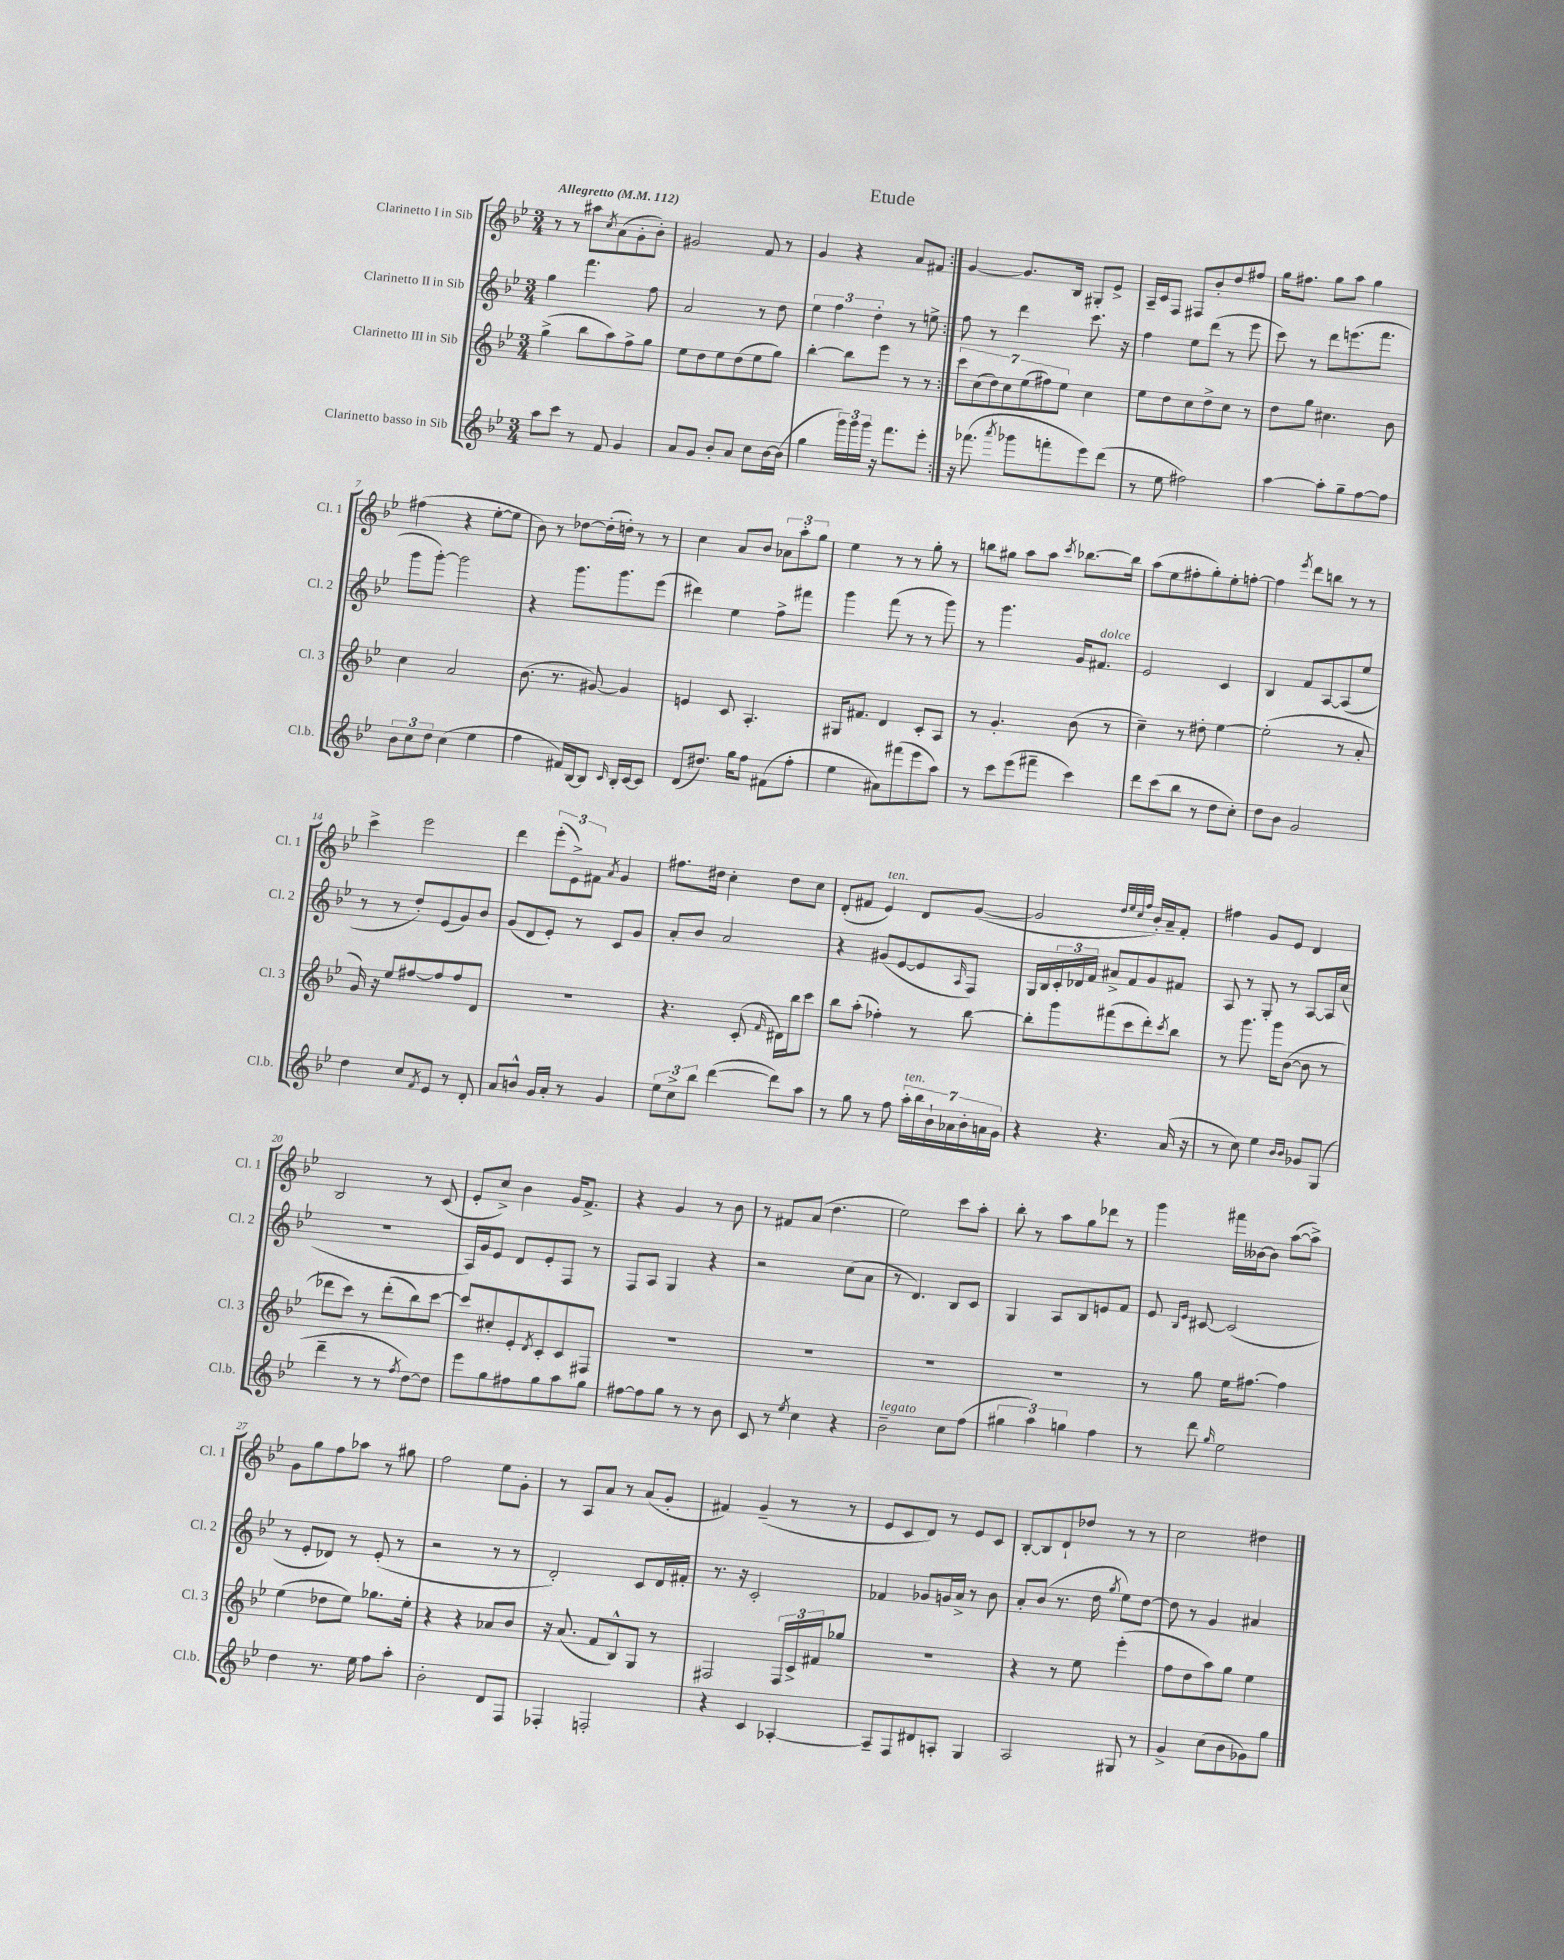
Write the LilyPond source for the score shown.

\header { title = "Etude" }
<<
\new StaffGroup <<
\new Staff = "s0" \with { instrumentName = "Clarinetto I in Sib" shortInstrumentName = "Cl. 1" } {
    \clef treble \key bes \major \numericTimeSignature \time 3/4 \tempo "Allegretto" 4 = 112
    \repeat volta 2 { r8 r8 ais''8 \acciaccatura { c''8 } a'8( g'8-. bes'8-.) |
    gis'2 f'8 r8 |
    g'4 r4 a'8 fis'8 | }
    g'4~ g'8. bes16 gis8-. ees'8-> |
    a16-- c'16 f8 fis8 bes'8-. d''8 fis''8 |
    g''16 fis''8. g''8 a''8 g''4 |
    fis''4( r4 ees''8~-. ees''8 |
    bes'8) r8 des''8~ des''16-.( d''16-.) r8 r8 |
    c''4 a'8 bes'8 \tuplet 3/2 { aes'8 a''8-. g''8 } |
    ees''4 r8 r8 g''8-. r8 |
    b''8 gis''8 a''8 a''8 \acciaccatura { c'''8 } bes''8.~ bes''16 |
    a''8( ees''8 fis''8-. g''8-.) ees''8-. f''8~-. |
    f''4 \acciaccatura { ees'''8 } d'''8 b''8 r8 r8 |
    c'''4-> ees'''2 |
    d'''4 \tuplet 3/2 { ees'''8-.( ees'8->) fis'8 } \acciaccatura { a'8 } g'4 |
    fis''8. dis''16 c''4-. dis''8 c''8 |
    d'8-.( fis'8 ees'4^\markup { \italic "ten." }) d'8 g'8~( |
    g'2 \grace { d''32 ees''32 c''32 f''32 } bes'16-.) a'16-- f'8-. |
    fis''4 g'8 ees'8 d'4 |
    bes2 r8 c'8( |
    ees'8-. c''8->) bes'4 g'16 f'8.-> |
    r4 g'4 r8 bes'8 |
    r8 fis'8 a'8( d''4. |
    ees''2) c'''8 a''8-. |
    bes''8-. r8 a''8 g''8 des'''8 r8 |
    g'''4 fis'''16 beses'16~ beses'8 a''8~( a''8->) |
    g'8 g''8 f''8 aes''8 r8 gis''8 |
    f''2 ees''8 g'8-. |
    r8 a8 a'8 r8 a'8( g'8-. |
    fis'4) g'4--( r8 r8 |
    ees'8 c'8 d'8) r8 ees'8 c'8 |
    bes8~-. bes8 d'8-! des''8 r8 r8 |
    c''2 dis''4 \bar "|." |
}
\new Staff = "s1" \with { instrumentName = "Clarinetto II in Sib" shortInstrumentName = "Cl. 2" } {
    \clef treble \key bes \major \numericTimeSignature \time 3/4
    \repeat volta 2 { g''4 f'''4. f''8 |
    a'2 r8 d''8 |
    \tuplet 3/2 { ees''4 f''4 d''4-. } r8 e''8-> | }
    f''8 r8 d'''4 c'''8. r16 |
    f''4 ees''8 d'''8( r8 ees'''8 |
    c'''8) r8 d'''8 e'''8.( f'''8. |
    g'''8 g'''8~-.) g'''2 |
    r4 g'''8. g'''8. ees'''8( |
    dis'''4) ees''4 f''8-> fis'''8 |
    g'''4 f'''8( r8 r8 g'''8) |
    r8 g'''4. g'16 fis'8.^\markup { \italic "dolce" } |
    ees'2 c'4 |
    bes4 f'8 a8~ a8( ees''8 |
    r8 r8 d''8-.) ees'8( g'8) bes'8 |
    g'8( d'8 ees'8-.) r8 c'8 g'8 |
    a'8-. bes'8 a'2 |
    r4 gis'8( ees'8~ ees'8 \grace { a16 } f8) |
    g16 bes16 \tuplet 3/2 { c'16-. des'16 f'16 } ais'8-> f'8 g'8 fis'8 |
    a8 r8 g8-. r8 a8~ a16 c''16( |
    R2. |
    a16) g'16 ees'8 d'8 ees'8-. f8 r8 |
    f8 a8 g4 r4 |
    r2 c''8( a'8 |
    r8 d'4.) bes8 c'8 |
    g4 a8 bes8 e'8 f'8 |
    ees'8 \grace { bes16 ees'16 } cis'8~ cis'2( |
    r8 ees'8-. des'8) r8 ees'8-.( r8 |
    r2 r8 r8 |
    d'2-.) c'8 d'16 fis'16-. |
    r8. r16 c'2-. |
    fes'4 ges'8 g'16 a'16-> r8 bes'8 |
    a'8-. bes'8( r8. d''16 \acciaccatura { g''8 } ees''8) d''8~ |
    d''8 r8 g'4 ais'4 \bar "|." |
}
\new Staff = "s2" \with { instrumentName = "Clarinetto III in Sib" shortInstrumentName = "Cl. 3" } {
    \clef treble \key bes \major \numericTimeSignature \time 3/4
    \repeat volta 2 { g''4->( bes''8 a''8) f''8-> g''8 |
    ees''8 d''8 ees''8 d''8( ees''8 g''8) |
    bes''4~-. bes''8 ees'''8 r8 r8 | }
    \tuplet 7/4 { c'''8 c''8( d''8) c''8 ees''8( fis''8) ees''8 } c''4 |
    ees''8 d''8 c''8 d''8-> c''8 r8 |
    d''8 g''8 cis''4. bes'8 |
    c''4 a'2 |
    bes'8.( r8. gis'8~) gis'4 |
    e'4 c'8 a4.-. |
    gis16 fis'8. d'4 c'8-. a8 |
    r8 g'4.-. bes'8( r8 |
    c''4--) r8 dis''8-. ees''4~ |
    ees''2-.( r8 a'8-. |
    g'16) r16 ees''8 fis''8~ fis''8 fis''8 d'8 |
    R2. |
    r4. c'8-.( \grace { f'16 } dis'16) bes''16 c'''8 |
    bes''8 a''8-.( fes''4-.) r8 bes''8~ |
    bes''8-. g'''8 fis'''8( c'''8 d'''8-.) \acciaccatura { c'''8 } bes''8 |
    r8 g'''8. g'''16 bes'8~( bes'8 r8 |
    des'''8 c'''8) r8 des'''8-.( bes''8) c'''8~ |
    c'''8 cis''8-. ees'8-. \acciaccatura { d'8 } c'8-. c'8 fis8 |
    R2. |
    R2. |
    R2. |
    R2. |
    r8 g''8 ees''16 fis''8.~ fis''4 |
    ees''4( des''8 ees''8) ges''8. ees''16-. |
    r4 r4 aes'8 bes'8 |
    r16 a'8.( f'8 bes8-^) g8 r8 |
    fis2 \tuplet 3/2 { fis16 c'16-> fis'16 } ges''8 |
    R2. |
    r4 r8 ees''8 ees'''4-.( |
    f''8 d''8 a''8) g''8 ees''4 \bar "|." |
}
\new Staff = "s3" \with { instrumentName = "Clarinetto basso in Sib" shortInstrumentName = "Cl.b." } {
    \clef treble \key bes \major \numericTimeSignature \time 3/4
    \repeat volta 2 { a''8 c'''8 r8 f'8 g'4 |
    a'8 g'8 bes'8-. a'8 c''8 bes'16~ bes'16( |
    g''4 \tuplet 3/2 { g'''16) g'''16 g'''16 } r16 f'''8. ees'''8-. | }
    r16 fes'''8.( \acciaccatura { a'''8 } ges'''8 f'''8-. ees'''8) d'''8( |
    r8 ees''8 fis''2) |
    a''4~ a''8-. g''8-- f''8~ f''8 |
    \tuplet 3/2 { bes'8 c''8 d''8 } c''4( ees''4 |
    f''4 fis'16) bes16~ bes8 \grace { c'16 } bes16-. c'16~ c'8 |
    d'8( dis''8.) g''16 f''8 fis'8( f''8-. |
    ees''4 ais'8) fis'''8( ees'''8 a''8) |
    r8 c'''8 ees'''8( fis'''8-- c'''4) |
    d'''8 c'''8( bes''8 r8 d''8 c''8-.) |
    d''8 bes'8 g'2 |
    d''4 c''8 \acciaccatura { f'8 } ees'8 r8 d'8-. |
    a'8 b'8-^ g'16 a'16-. r8 g'4 |
    \tuplet 3/2 { ees''8 c''8-> bes''8 } d'''4~( d'''8) a''8 |
    r8 g''8 r8 f''8 \tuplet 7/4 { a''16-.^\markup { \italic "ten." } bes''16 bes'16-! aes'16 bes'16-. a'16 g'16 } |
    r4 r4. a'16( r16 |
    r8 c''8) ees''4 \grace { bes'16 bes'16 } ges'8 g8( |
    d'''4-- r8 r8 \acciaccatura { f''8 } d''8~) d''8 |
    ees'''8 g''8 fis''8 g''8 a''8 g''8 |
    fis''8~ fis''8 g''8 r8 r8 bes'8 |
    c'8 r8 \acciaccatura { ees''8 } c''4 r4 |
    bes'2--^\markup { \italic "legato" } c''8 f''8( |
    \tuplet 3/2 { gis''4 a''4) g''4 } f''4 |
    r8 d'''8 \grace { g''16 } ees''2 |
    d''4 r8. ees''16 f''8 a''8-. |
    bes'2-. d'8 f8 |
    fes4-. f2-. |
    r4 c'4 aes4~-. |
    aes8-- f8 dis'8 a8-. g4 |
    a2 gis8 r8 |
    g'4-> c''8( bes'8 ges'8) g''8 \bar "|." |
}
>>
>>
